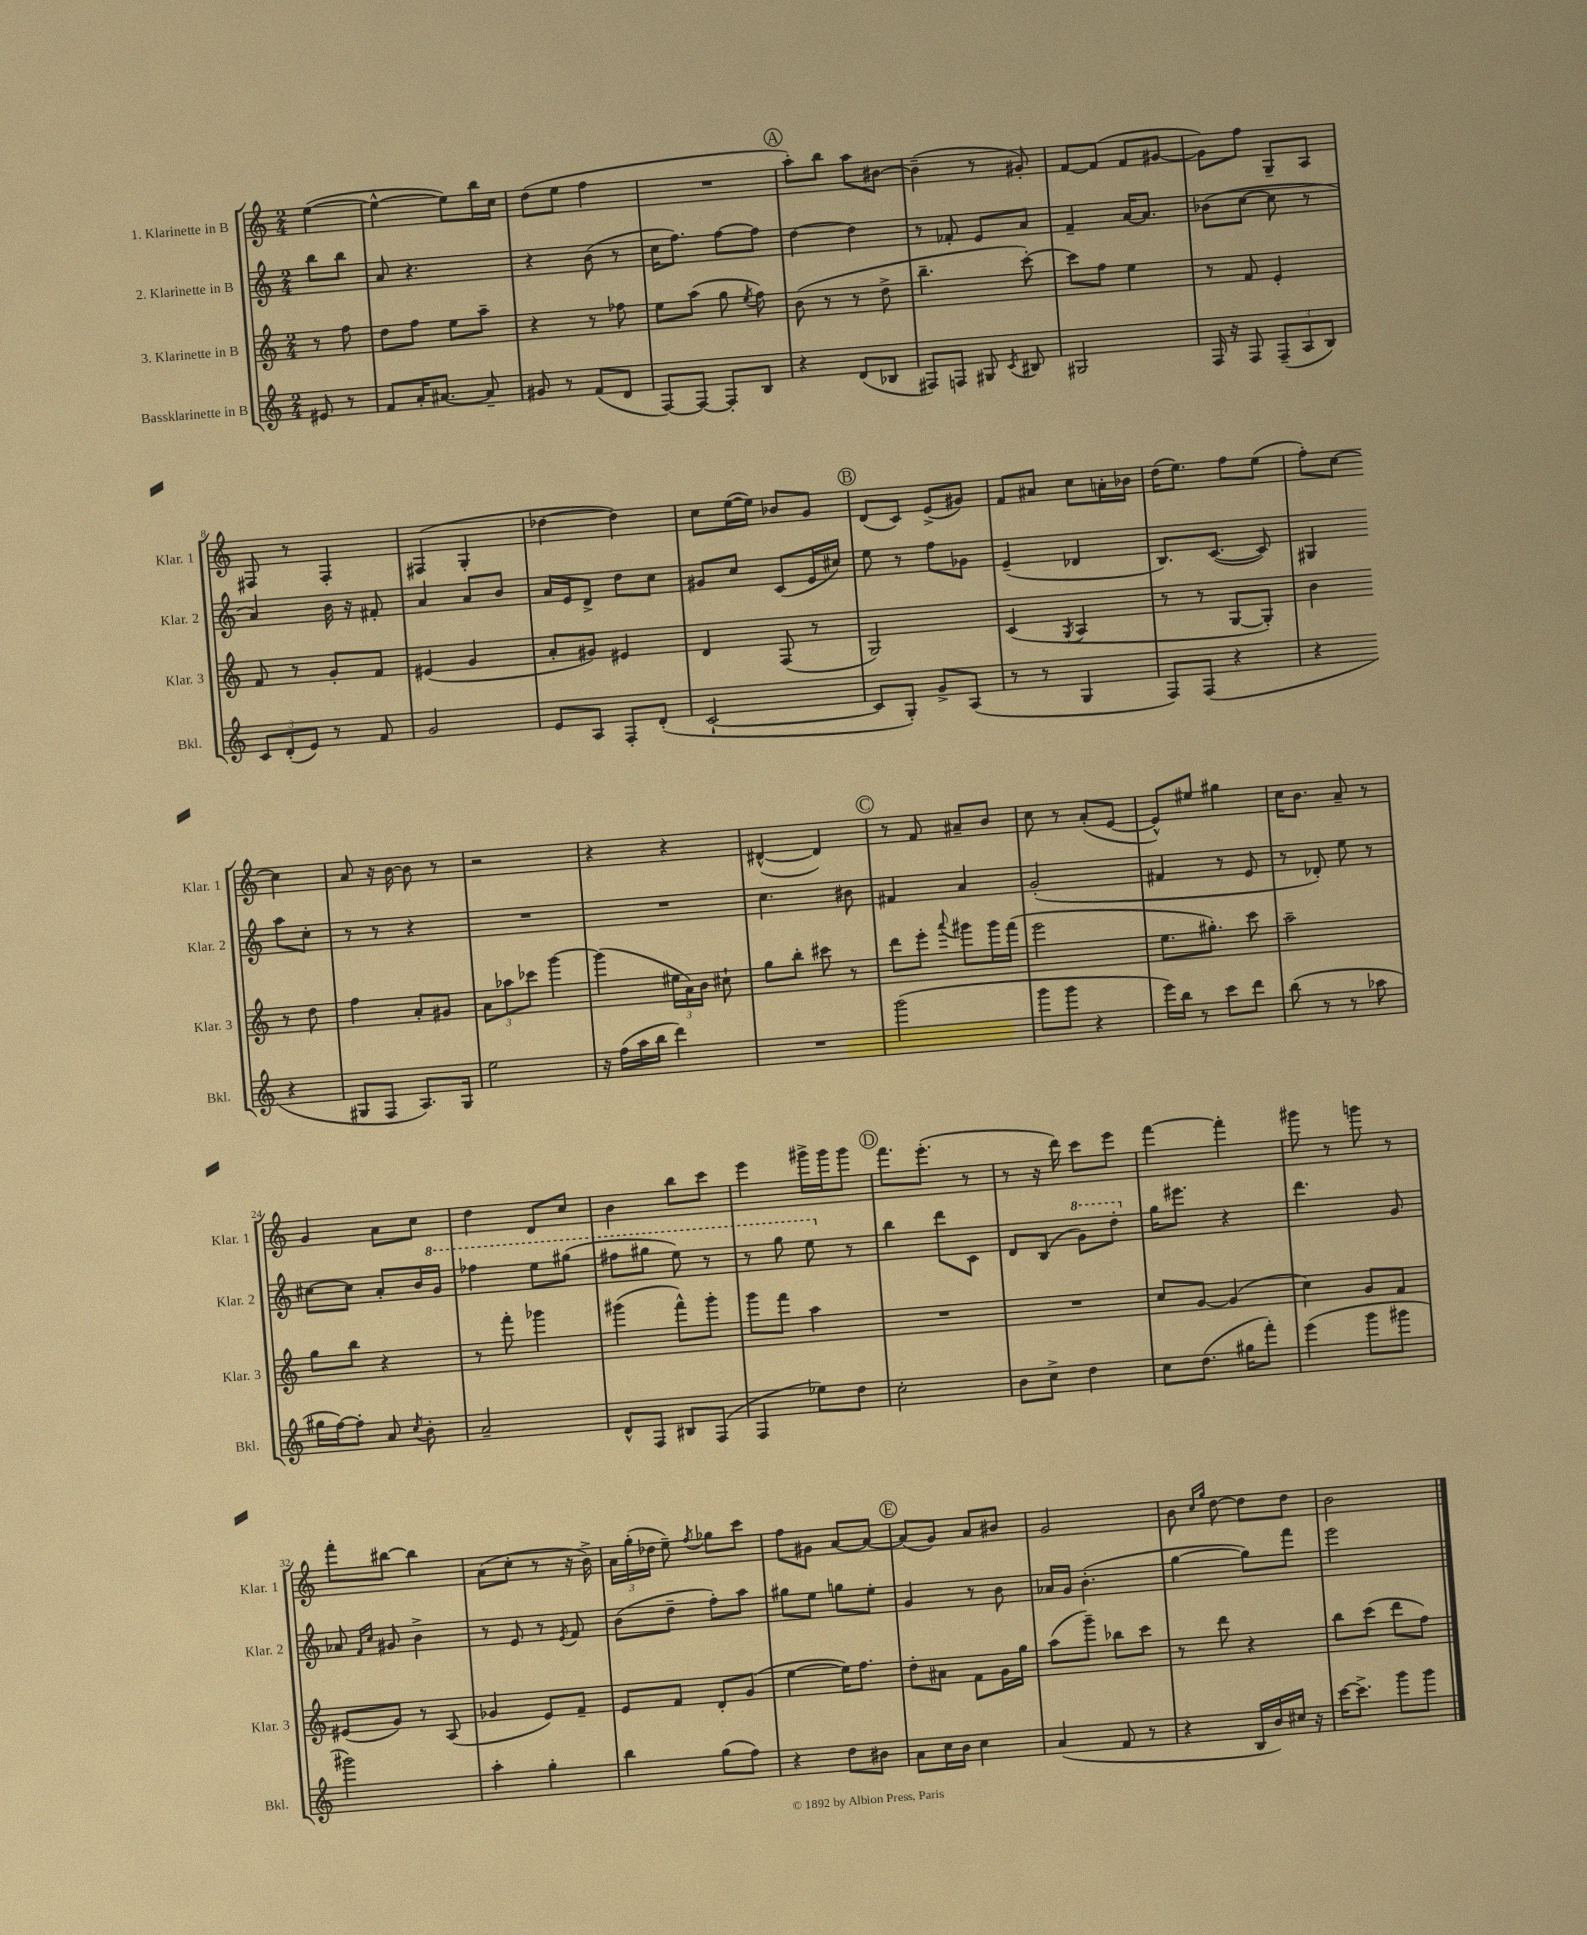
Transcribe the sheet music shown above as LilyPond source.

<<
\new StaffGroup <<
\new Staff = "s0" \with { instrumentName = "1. Klarinette in B" shortInstrumentName = "Klar. 1" } {
    \clef treble \key c \major \numericTimeSignature \time 2/4 \partial 4
    \autoBeamOff e''4~( |
    e''4~-^ e''8[) b''16 c''16] |
    d''8[( e''8] f''4 |
    R2 |
    \mark \markup { \circle "A" } a''8[-.) b''8] a''8[ bis'8]~ |
    bis'4--( r8 gis'8-.) |
    f'8[~ f'8]( f'8[ gis'8]~ |
    gis'8[) f''8] g8[-- a8] |
    fis8 r8 fis4-. |
    fis4( g4-. |
    des''4~ des''4) |
    c''8[ e''16~( e''16]) bes'8[ g'8] |
    \mark \markup { \circle "B" } d'8[( c'8]) e'8[->( gis'8]) |
    f'8[ ais'8] c''8[ a'16-. bes'16] |
    d''16[( e''8.]) f''8[ e''8]( |
    f''8[-.) c''8]~ c''4 |
    a'8 r16 b'16~ b'8 r8 |
    r2 |
    r4 r4 |
    dis'4~-^( dis'4) |
    \mark \markup { \circle "C" } r8 f'8 ais'8[-- b'8] |
    c''8 r8 a'8[-.( e'8]~ |
    e'8[-^) eis''8] gis''4 |
    c''16[ b'8.] a'8-- r8 |
    g'4 a'8[ c''8] |
    d''4 d'8[ c''8] |
    b'4 b''8[ c'''8] |
    e'''4 gis'''16[-> gis'''16 gis'''8] |
    \mark \markup { \circle "D" } f'''8.[ e'''8.]-.( r8 |
    r8 r16 d'''16) c'''8[ e'''8] |
    f'''4~ f'''4-. |
    gis'''8 r8 g'''8 r8 |
    f'''8[-. bis''8]~ bis''4 |
    a'8[( c''8]-. r8 r16 b'16->) |
    \tuplet 3/2 { a'16[ g''16-.( des''16] } e''8--) \acciaccatura { f''8 } ges''8[ c'''8] |
    f''8[ gis'8] a'8[~ a'8]~ |
    \mark \markup { \circle "E" } a'8[( g'8]) a'8[ bis'8] |
    g'2 |
    b'8 \grace { c''16[ g''16] } d''8~ d''8[ d''8] |
    b'2 \bar "|." |
}
\new Staff = "s1" \with { instrumentName = "2. Klarinette in B" shortInstrumentName = "Klar. 2" } {
    \clef treble \key c \major \numericTimeSignature \time 2/4 \partial 4
    \autoBeamOff b''8[ b''8] |
    a'8 r4. |
    r4 b'8( r8 |
    c''16[ f''8.]) f''8[~ f''8] |
    \mark \markup { \circle "A" } d''4~ d''4 |
    r8 fes'8-. e'8[ a'8] |
    f'4-- a'16[~ a'8.] |
    bes'8[( c''8]~ c''8 r8 |
    a'4) b'16 r16 fis'8-. |
    a'4 a'8[ b'8] |
    a'16[ e'16 d'8]-> d''8[ c''8] |
    gis'8[ c''8] c'8[( e'16 cis''16]) |
    \mark \markup { \circle "B" } e''8 r8 f''8[ ges'8] |
    e'4--( des'4 |
    b8.[) c'8.]~( c'8) |
    gis4 a''8[ c''8]-. |
    r8 r8 r4 |
    R2 |
    R2 |
    c''4. bis'8 |
    \mark \markup { \circle "C" } fis'4 a'4 |
    g'2-.( |
    fis'4 r8 e'8 |
    r8 des'8-.) e''8 r8 |
    cis''8[~ cis''8] a'8[-. b'16 \ottava #1 g''16] |
    fes'''4 e'''8[ gis'''8]( |
    fis'''8[ gis'''8] e'''8) r8 |
    r8 g'''8 e'''8 \ottava #0 r8 |
    \mark \markup { \circle "D" } b''4 d'''8[ c'8] |
    d'8[ b8]( \ottava #1 g''8[) d'''8]-. \ottava #0 |
    g''16[ eis'''8.] r4 |
    d'''4. g'8 |
    aes'8 \grace { f'16[ c''16] } gis'8 b'4-> |
    r8 e'8 r8 \acciaccatura { e'8 } f'8 |
    b'8[( d''8]-- f''8[-.) a''8] |
    gis''8[ e''8] g''8[ e''8]-. |
    \mark \markup { \circle "E" } g'4 r8 b'8 |
    aes'16[ g'16] b'4.-.( |
    g''4~ g''8[) f'''8] |
    e'''2 \bar "|." |
}
\new Staff = "s2" \with { instrumentName = "3. Klarinette in B" shortInstrumentName = "Klar. 3" } {
    \clef treble \key c \major \numericTimeSignature \time 2/4 \partial 4
    \autoBeamOff r8 f''8 |
    d''8[ f''8] e''8[ a''8]-- |
    r4 r8 fes''8 |
    e''8[ a''8]( g''8 \acciaccatura { e''8 } f''8) |
    \mark \markup { \circle "A" } b'8( r8 r8 d''8-> |
    b''4.-- c'''8~-.) |
    c'''8[ f''8] e''4 |
    r8 f'8 e'4-. |
    f'8 r8 g'8[-. f'8] |
    eis'4( g'4 |
    a'8[-. gis'8]) eis'4 |
    d'4 f8( r8 |
    \mark \markup { \circle "B" } g2) |
    c'4( \acciaccatura { g8 } a4 |
    r8 r8 g8[~ g8]-.) |
    b'4 r8 d''8 |
    f''4 a'8[-. gis'8] |
    \tuplet 3/2 { a'8[ aes''8 ces'''8] } g'''4~ |
    g'''4( \tuplet 3/2 { eis''16[ a'16) b'16] } cis''8-! |
    g''8[ b''8]-. cis'''8 r8 |
    \mark \markup { \circle "C" } d'''8[ e'''8]-. \appoggiatura { a'''8 } gis'''8[ gis'''16 f'''16]( |
    e'''2 |
    e''8.[ gis''8.]-.) c'''8 |
    a''2-- |
    g''8[ b''8] r4 |
    r8 f'''8-. ges'''4 |
    gis'''4( f'''8[-^) gis'''8]-. |
    g'''8[ f'''8] a''4 |
    \mark \markup { \circle "D" } R2 |
    R2 |
    c''8[ g'8]~ g'4( |
    c''4) g'8[ f'8] |
    eis'8[( g'8]) r8 a8( |
    ges'4 e'8[) f'8]-- |
    e'8[ f'8] d'8[-. g'8]( |
    e''4~ e''16[) f''8.] |
    \mark \markup { \circle "E" } d''8[-. ais'8] f'8[ g'16 g''16] |
    a''8[( g'''8]--) bes''8[ c'''8] |
    r8 d'''8 r4 |
    b''8[ c'''8]( d'''8[ f''8]) \bar "|." |
}
\new Staff = "s3" \with { instrumentName = "Bassklarinette in B" shortInstrumentName = "Bkl." } {
    \clef treble \key c \major \numericTimeSignature \time 2/4 \partial 4
    \autoBeamOff eis'8 r8 |
    f'8[ a'16-. ais'8.]~ ais'8-- |
    gis'8 r8 f'8[( d'8] |
    f8[~) f8]~ f8[-. b8] |
    \mark \markup { \circle "A" } r4 d'8[( bes8] |
    fis8[) f8] gis8 \acciaccatura { c'8 } bis8 |
    gis2 |
    f16 r16 f8 \tuplet 3/2 { f8[--( a8 b8]) } |
    \tuplet 3/2 { c'8[ d'8-.( e'8]) } r8 f'8 |
    g'2 |
    e'8[ a8] f8[-. d'8]-.( |
    c'2~-! |
    \mark \markup { \circle "B" } c'8[ g8]-.) g'8[-> a8]( |
    r8 r8 g4 |
    f8[) f8]( r4 |
    r4 r4 |
    gis8[ f8] a8.[) gis16] |
    e''2 |
    r16 f''16[( a''16 b''16] d'''4) |
    R2 |
    \mark \markup { \circle "C" } g'''2( |
    g'''8[ g'''8] r4 |
    e'''16[) b''16] r8 c'''8[ d'''8] |
    b''8( r8 r8 aes''8 |
    gis''16[ f''16~) f''8]-. a'8 \acciaccatura { c''8 } b'8-. |
    a'2-- |
    d'8[-^ f8] bis8[ f8]( |
    f4 ees''8[) d''8] |
    \mark \markup { \circle "D" } c''2-. |
    b'8[ c''8]-> d''4 |
    c''8[ d''8.]( gis''16[ f'''8]-.) |
    e'''4( g'''8[ gis'''8] |
    gis'''2) |
    a''4-. g''4-. |
    b''4 g''8[( f''8]) |
    r4 d''8[ bis'8] |
    \mark \markup { \circle "E" } a'8[ c''16 b'16] c''4 |
    a'4( f'8 r8 |
    r4 b16[ b'16) cis''16] r16 |
    c'''16[~ c'''8.]-> g'''8[ g'''8] \bar "|." |
}
>>
>>
